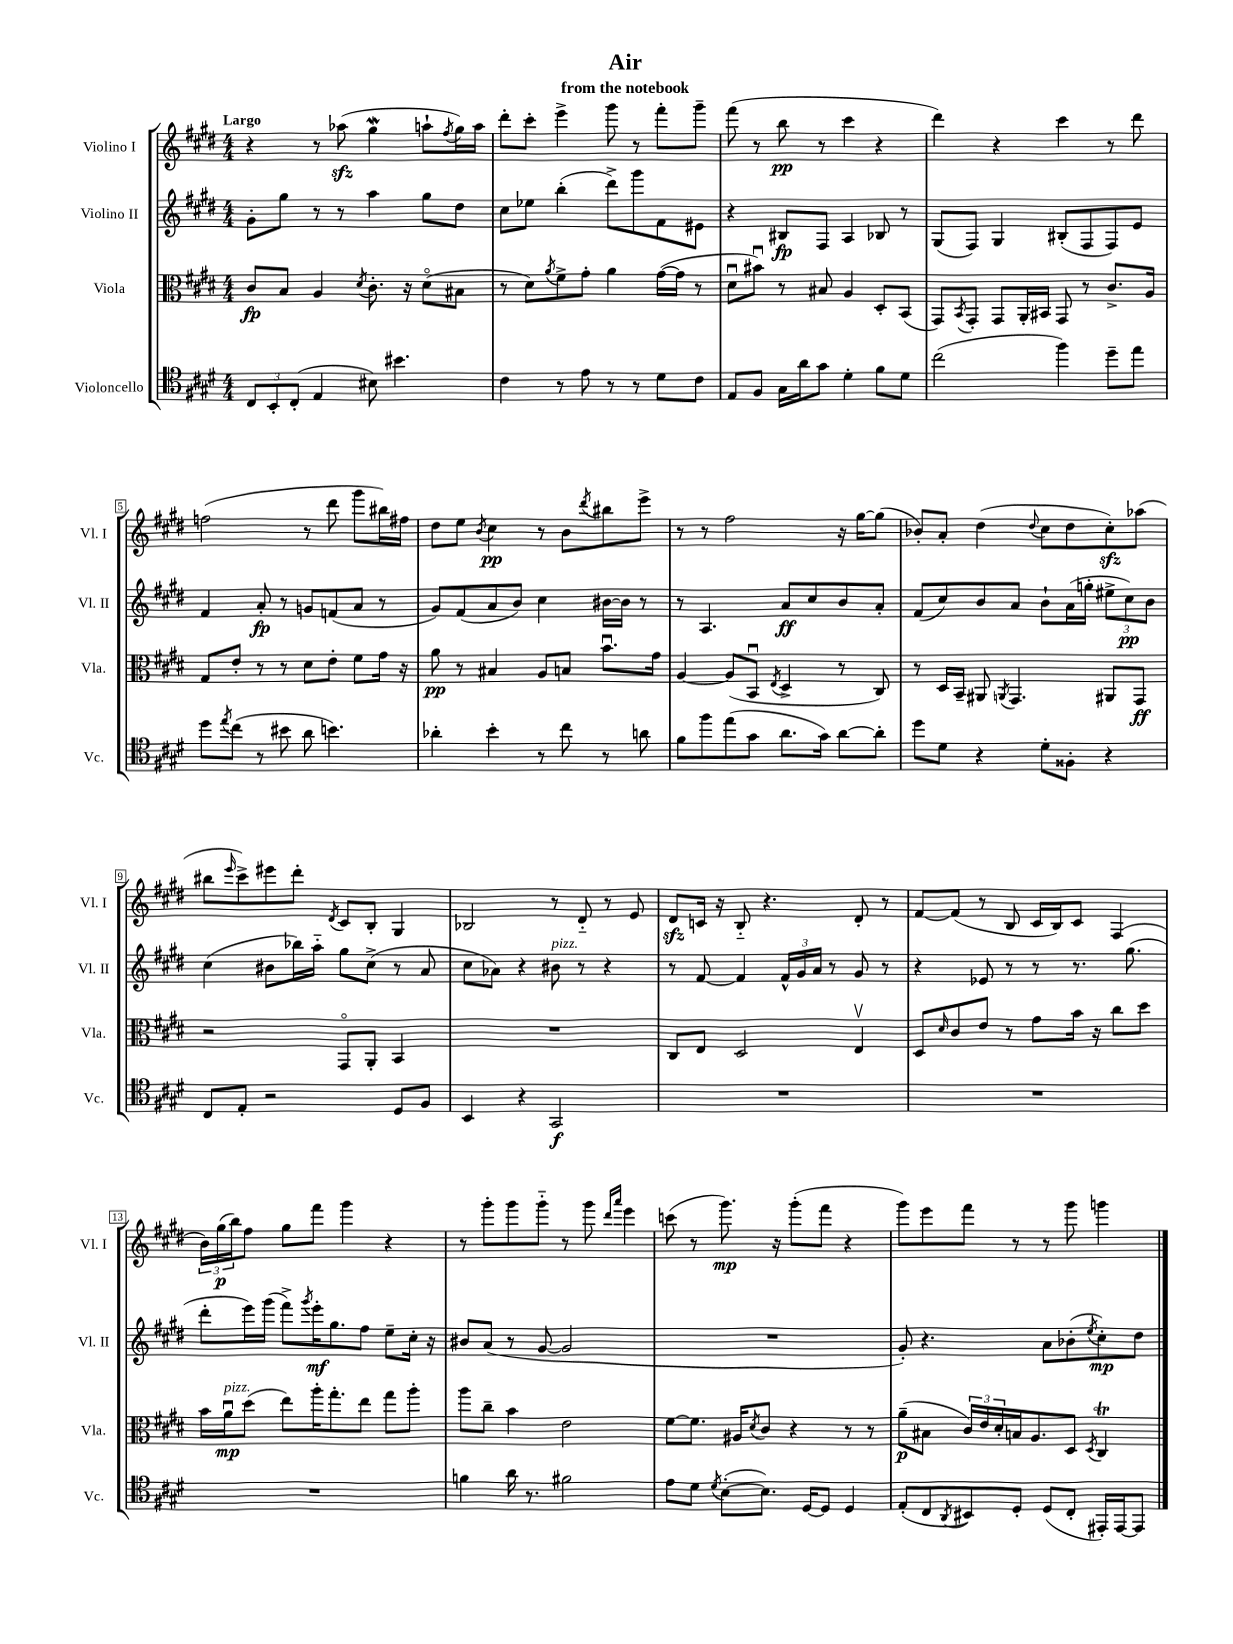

**kern	**kern	**kern	**kern
*staff4	*staff3	*staff2	*staff1
*clefC4	*clefC3	*clefG2	*clefG2
*k[f#c#g#d#]	*k[f#c#g#d#]	*k[f#c#g#d#]	*k[f#c#g#d#]
*M4/4	*M4/4	*M4/4	*M4/4
12C#	8c#	8g#'	4r
12BB'	.	.	.
.	8B	8gg#	.
(12C#'	.	.	.
4E	4A	8r	8r
.	.	8r	(8aa-
.	8qd#	.	.
8B#)	8.c#'	4aa	4gg#
4.b#	.	.	.
.	16r	.	.
.	(8d#o	8gg#	8aa`
.	.	.	8qff#
.	8B#	8dd#	16gg#)
.	.	.	16aa
=	=	=	=
4c#	8r	8cc#	8ddd#'
.	8d#)	8ee-	8ccc#'
.	8qa	.	.
8r	8f#^	(4bb'	4eee^
8e	8g#'	.	.
8r	4a	8ddd#^)	8ggg#
8r	.	8ggg#	8r
8d#	([16g#	8f#	8fff#'
.	16g#]	.	.
8c#	8r	8e#	8ggg#~
=	=	=	=
8E	8d#u	4r	(8fff#
8F#	8b#u)	.	8r
16G#	8r	8B#	8bb
16a	.	.	.
8g#	8B#	8F#	8r
4d#'	4A	4A	4ccc#
8f#	8D#'	8B-	4r
8d#	(8BB	8r	.
=	=	=	=
(2cc#	8GG#)	(8G#	4ddd#)
.	8qBB	.	.
.	8GG#'	8F#)	.
.	8GG#	4G#	4r
.	16AA'	.	.
.	16BB#	.	.
4ff#)	8GG#	(8B#'	4ccc#
.	8r	8F#	.
8dd#~	8.c#^	8F#)	8r
8ee	.	8e	8ddd#
.	16A	.	.
=	=	=	=
8dd#	8G#	4f#	(2ff
8qee	.	.	.
(8cc#	8e'	.	.
8r	8r	8a'	.
8b#	8r	8r	.
8a	8d#	8g	8r
4.b)	8e'	(8f	8ddd#
.	8f#	8a	8ggg#
.	16g#	8r	16bb#)
.	16r	.	16ff#
=	=	=	=
4a-'	8a	8g#)	8dd#
.	8r	(8f#	8ee
.	.	.	8qb
4b'	4B#	8a	4cc#
.	.	8b)	.
8r	8A	4cc#	8r
8cc#	8B	.	8b
.	.	.	8qddd#
8r	8.bu	[16b#	8bb#
.	.	16b#]	.
8a	.	8r	8eee^
.	16g#	.	.
=	=	=	=
8f#	[4A	8r	8r
8ff#	.	4.A	8r
(8ee	(8A]	.	2ff#
8g#	8BBu	.	.
.	8qE	.	.
8.a	4D#^	8a	.
.	.	8cc#	.
16g#)	.	.	.
[8a	8r	8b	16r
.	.	.	[16gg#
8a']	8C#)	8a'	(8gg#]
=	=	=	=
8dd#	8r	(8f#	8b-')
8d#	16D#	8cc#)	8a'
.	16BB~	.	.
4r	8AA#	8b	(4dd#
.	8qAA	.	.
.	4.GG#	8a	.
.	.	.	8qqdd#
8d#'	.	8b`	8cc#
8F##'	.	(16a	8dd#
.	.	16gg'	.
4r	8AA#	12ee#^	8cc#')
.	.	12cc#)	.
.	8GG#	.	(8aa-
.	.	12b	.
=	=	=	=
8C#	2r	(4cc#	8bb#
.	.	.	16qqeee
8E'	.	.	8ccc#^)
2r	.	8b#	8eee#
.	.	16bb-)	8ddd#'
.	.	16aa'~	.
.	.	.	8qd#
.	8GG#o	8gg#	8c#
.	8AA'	(8cc#^	8B'
8D#	4BB	8r	4G#
8F#	.	8a	.
=	=	=	=
4BB	1r	8cc#	2B-
.	.	8a-)	.
4r	.	4r	.
2GG#	.	8b#	8r
.	.	8r	8d#'~
.	.	4r	8r
.	.	.	8e
=	=	=	=
1r	8C#	8r	8d#
.	8E	[8f#	16c
.	.	.	16r
.	2D#	4f#]	8B'~
.	.	.	4.r
.	.	24f#^^	.
.	.	24g#	.
.	.	24a	.
.	.	8r	.
.	4Ev	8g#	8d#'
.	.	8r	8r
=	=	=	=
1r	8D#	4r	[8f#
.	16qqd#	.	.
.	8c#	.	(8f#]
.	8e	8e-	8r
.	8r	8r	8B
.	8g#	8r	16c#
.	.	.	16B)
.	16b	8.r	8c#
.	16r	.	.
.	8cc#	.	(4F#
.	.	(8.gg#	.
.	8dd#	.	.
=	=	=	=
1r	16b	8ddd#'	24b)
.	.	.	(24gg#
.	16au	.	.
.	.	.	24bb)
.	(8dd#	16eee)	8ff#
.	.	(16ggg#	.
.	8ee)	8fff#^)	8gg#
.	.	8qggg#	.
.	16aa'	16eee'	8fff#
.	8.gg#'	8.gg#	.
.	.	.	4ggg#
.	8ee	8ff#	.
.	8gg#	8ee~	4r
.	8aa'	16cc#'	.
.	.	16r	.
=	=	=	=
4f	8aa	8b#	8r
.	8cc#~	(8a	8ggg#'
16a	4b	8r	8ggg#
8.r	.	.	.
.	.	[8g#	8ggg#'~
2f#	2e	2g#]	8r
.	.	.	8ggg#
.	.	.	16qqddd#
.	.	.	16qqaaa
.	.	.	4eee
=	=	=	=
8e	[8f#	1r	(8ccc
8d#	8.f#]	.	8r
8qd#	.	.	.
([8B'	.	.	8.ggg#)
.	16A#	.	.
.	8qd#	.	.
8.B])	8c#	.	.
.	.	.	16r
.	4r	.	(8ggg#'
[16D#	.	.	.
8D#]	.	.	8fff#
4D#	8r	.	4r
.	8r	.	.
=	=	=	=
(8E'	(8a~	8g#')	8ggg#)
8C#	8B#	4.r	8eee
8qAA	.	.	.
8BB#)	24c#)	.	8fff#
.	24e	.	.
.	24d#'	.	.
8D#'	16B	.	8r
.	8.A	.	.
(8D#	.	8a	8r
8C#'	8D#	(8b-'	8ggg#
.	8qD#	8qee	.
16EE#')	4C#	8cc#')	4ggg
[16EE#	.	.	.
8EE#]	.	8dd#	.
==	==	==	==
*-	*-	*-	*-
